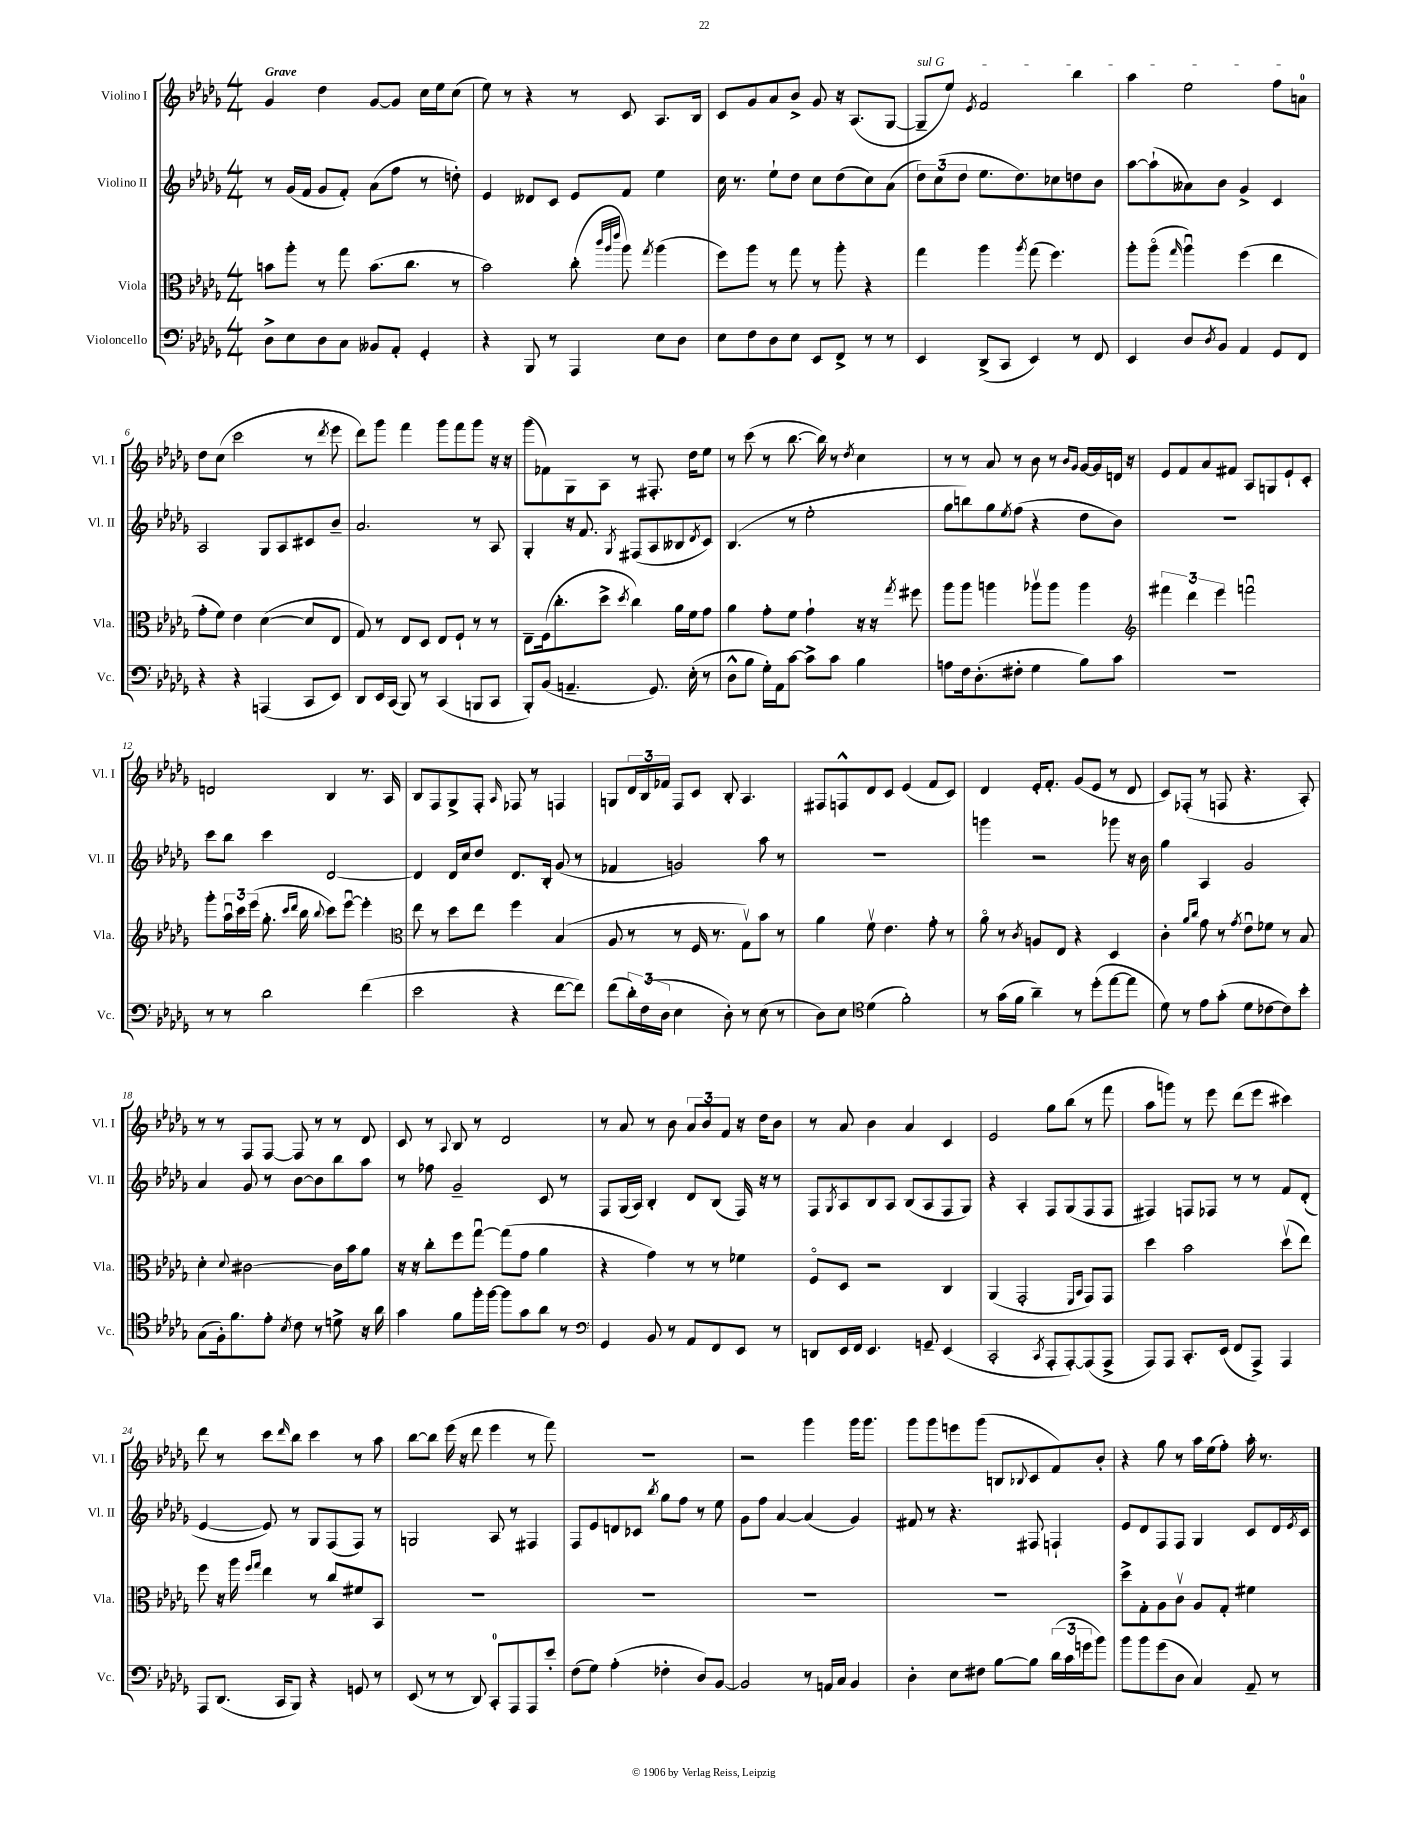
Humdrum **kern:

**kern	**kern	**kern	**kern
*part4	*part3	*part2	*part1
*staff4	*staff3	*staff2	*staff1
*I"Violoncello	*I"Viola	*I"Violino II	*I"Violino I
*I'Vc.	*I'Vla.	*I'Vl. II	*I'Vl. I
*clefF4	*clefC3	*clefG2	*clefG2
*k[b-e-a-d-g-]	*k[b-e-a-d-g-]	*k[b-e-a-d-g-]	*k[b-e-a-d-g-]
*M4/4	*M4/4	*M4/4	*M4/4
=1	=1	=1	=1
!	!	!	!LO:TX:a:B:t=Grave
8D-^\L	8bn\L	8r	4g-/
8E-\	8aa-'\J	(16g-/LL	.
.	.	16f/JJ	.
8D-\	8r	8g-/L	4dd-\
8C\J	8gg-\	8f'/J)	.
8BB--X/L	(8.b\L	(8a-\L	[8g-/L
8AA-'/J	.	8ff\J	8g-/J]
.	8.cc\J	.	.
4GG-'/	.	8r	16cc\LL
.	.	.	16ee-\J
.	8r	8ddn'\)	(8cc\J
=2	=2	=2	=2
4r	2b-\)	4e-/	8ee-\)
.	.	.	8r
8BBB-/	.	8d--X/L	4r
8r	.	8c/J	.
4AAA-/	(8cc'\	8e-/L	8r
.	32qqccc/LLL	.	.
.	32qqaa-/	.	.
.	32qqeee-/JJJ	.	.
.	8aa-\)	8f/J	8c/
.	8qgg-/	.	.
8E-\L	(4aa-\	4ee-\	8.A-/L
8D-\J	.	.	.
.	.	.	16B-/Jk
=3	=3	=3	=3
8E-\L	8ff\L)	16cc\	8c/L
.	.	8.r	.
8F\	8aa-\J	.	8g-/
8D-\	8r	8ee-`\L	8a-/
8E-\J	8gg-\	8dd-\J	8b-^/J
8EE-/L	8r	8cc\L	8g-/
8FF^/J	8aa-'\	(8dd-\	16r
.	.	.	(8.A-/L
8r	4r	8cc\)	.
8r	.	(8a-\J	[8G-/J
=4	=4	=4	=4
!	!	!	!LO:TX:a:i:t=sul G
4EE-/	4gg-\	12dd-\L)	8G-~/L]
.	.	(12cc\	.
.	.	.	8ee-/J)
.	.	12dd-\J	.
.	.	.	8qe-/
(8DD-^/L	4aa-\	8.ee-\L	2f/
8CC/J	.	.	.
.	.	8.dd-\)	.
.	8qaa-/	.	.
4EE-/)	(8gg-\	.	.
.	4.ff\)	8cc-X\	.
8r	.	8ddn\	4bb-\
8FF/	.	8b-\J	.
=5	=5	=5	=5
4EE-/	8aa-'\L	[8aa-\L	4aa-\
.	(8aa-\J	(8aa-`\]	.
.	16qqgg-/	.	.
8D-/L	4aa-u\)	8a--X\)	2ee-\
8qD-/	.	.	.
8BB-/J	.	8b-\J	.
4AA-/	(4ff\	4g-^/	.
8GG-/L	4ee-\	4c/	8ff\L
8FF/J	.	.	8an\J
!!LO:LB:g=z
=6	=6	=6	=6
4r	8g-'\L	2A-/	8dd-\L
.	8f\J)	.	(8cc\J
4r	4e-\	.	2ccc\
(4AAAn/	([4d-\	8G-/L	.
.	.	8A-/	.
8CC/L	8d-/L]	8c#X/	8r
.	.	.	8qddd-/
8EE-/J)	8E-/J	8b-~/J	8eee-\
=7	=7	=7	=7
8DD-/L	8G-/)	2.a-/	8ddd-\L)
16EE-/L	8r	.	8ggg-\J
(16CC/JJ	.	.	.
8BBB-/)	8E-/L	.	4fff\
8r	8D-/J	.	.
(4CC/	8E-/L	.	8ggg-\L
.	8F`/J	.	8fff\
8BBBn/L	8r	8r	8ggg-\J
8CC/J	8r	8A-/	16r
.	.	.	16r
=8	=8	=8	=8
8BBB-'/L)	8E-~\L	4G-'/	(8ggg-\L
(8BB-/J	(16F\k	.	8f-X\)
.	8.cc'\	.	.
4.AAn~/	.	16r	8G-\
.	.	8.f/	.
.	8dd-^\J	.	8A-\J
.	8qdd-/	8qG-/	.
.	4cc\)	(8F#X/L	8r
8.GG-/)	.	8A-/	8.F#X'/
.	16a-\LL	8B--X/	.
(16E-'\	16f\J	.	16dd-\KL
.	.	8qd-/	.
8r	8g-\J	8c/J)	8ee-\J
=9	=9	=9	=9
8D-^^\L	4a-\	(4.B-/	8r
8B-\J	.	.	(8ccc\
16G-'\LL)	8g-'\L	.	8r
16AA-\J	.	.	.
[8c\J	8f\J	8r	[8.bb-\
8c^\L]	4g-`\	2ee-'\	.
.	.	.	16bb-\])
8c\J	.	.	8r
.	.	.	8qdd-/
4B-\	16r	.	4cc\
.	16r	.	.
.	8qgg-/	.	.
.	8ff#X\	.	.
=10	=10	=10	=10
8An\L	8aa-\L	8gg-\L	8r
16F\k	8aa-\J	8bbn\)	8r
(8.D-'\	.	.	.
.	4aan\	8gg-\	8a-/
.	.	8qee-/	.
8F#X'\J	.	(8ff\J	8r
4G-\	8aa-Xv\L	4r	8b-\
.	8aa-\J	.	8r
.	.	.	16qqb-/LL
.	.	.	16qqg-/JJ
8B-\L)	4aa-\	8dd-\L	[16g-/LL
.	.	.	16g-/]
8c\J	.	8b-\J)	16dn/JJ
.	.	.	16r
=11	=11	=11	=11
*	*clefG2	*	*
1r	6fff#X\	1r	8e-/L
.	.	.	8f/
.	6ddd-\	.	.
.	.	.	8a-/
.	6eee-\	.	.
.	.	.	8f#X/J
.	2fffnu\	.	8A-/L
.	.	.	8Gn/
.	.	.	8e-`/
.	.	.	8c'/J
!!LO:LB:g=z
=12	=12	=12	=12
8r	8ggg-'\L	8ccc\L	2dn/
8r	24aa-u\L	8bb-\J	.
.	24ccc\	.	.
.	(24eee-\JJ	.	.
2d-\	8.gg-'\	4ccc\	.
.	16qqccc/LL	.	.
.	16qqddd-/JJ	.	.
.	16bb-\	.	.
.	8qqbb-/	.	.
.	8ccc\L)	[2d-/	4B-/
.	[8eee-u\J	.	.
(4f\	4eee-'\]	.	8.r
.	.	.	16A-/
=13	=13	=13	=13
*	*clefC3	*	*
2e-\	8ee-\	4d-/]	8B-/L
.	8r	.	8F/
.	8dd-\L	16d-/LL	8G-^/
.	.	16cc/J	.
.	8ee-\J	8dd-/J	8F'/J
.	.	.	16qqA-/
4r	4ff\	8.d-/L	8F-X/
.	.	.	8r
.	.	16B-'/Jk	.
[8f\L	(4B-/	(8g-/	4Fn/
8f\J])	.	8r	.
=14	=14	=14	=14
(8f\L	8A-/	4f-X/	8Gn/L
24d-'\L)	8r	.	24d-/L
(24F\	.	.	24B-/
24D-\JJ	.	.	24f-X/JJ
4E-\	8r	2gn/)	8F/L
.	16F/	.	8c/J
.	8.r	.	.
8D-'\)	.	.	8B-'/
8r	8G-v\L)	.	4.A-/
(8E-\	8b-\J	8aa-\	.
8r	8r	8r	.
=15	=15	=15	=15
8D-\L)	4a-\	1r	8F#X/L
8E-\J	.	.	8Fn^^/
*clefC4	*	*	*
(4d-\	8fv\	.	8d-/
.	4.e-\	.	8c/J
2f'\)	.	.	(4e-/
.	8g-'\	.	8f/L
.	8r	.	8c/J)
=16	=16	=16	=16
8r	8a-\	4gggn\	4d-/
(16g-\LL	8r	.	.
16f\JJ	.	.	.
.	8qc/	.	.
4a-~\)	8An/L	2r	16e-'/KL
.	.	.	8.f'/J
.	8E-/J	.	.
8r	4r	.	(8g-/L
(8dd-'\L	.	.	8e-/J
[8ee-\	4D-/	8ggg-X\	8r
8ee-\J]	.	16r	8d-/
.	.	16b-\	.
=17	=17	=17	=17
8d-\)	4c'\	4gg-\	8c/L)
8r	.	.	(8F-X'/J
.	16qqa-/LL	.	.
.	16qqcc/JJ	.	.
8e-\L	8g-\	4A-/	8r
(8g-'\J	8r	.	8Fn/
.	8qg-/	.	.
8d-\L	8e-u\L	2g-/	4.r
[8c-X\	8f-X\J	.	.
8c-\])	8r	.	.
8b-'\J	8B-/	.	8A-'/)
!!LO:LB:g=z
=18	=18	=18	=18
(8G-\L	4d-'\	4a-/	8r
16F'\k)	.	.	8r
8.f\	.	.	.
.	8qqd-/	.	.
.	[2c#X\	8g-/	8F/L
8e-'\J	.	8r	[8F/J
8qB-/	.	.	.
8c\	.	[8b-\L	8F/]
8r	.	8b-\]	8r
8dn^\	16c#\LL]	8bb-\	8r
.	16b-\J	.	.
16r	8a-\J	8aa-\J	8d-/
16a-\	.	.	.
=19	=19	=19	=19
4g-\	16r	8r	8c/
.	16r	.	.
.	8cc'\L	8ff-X\	8r
.	.	.	8qqA-/
8f\L	8ff\	2g-~/	8B-/
16ff'\L	[8gg-u\J	.	8r
[16ff\JJ	.	.	.
8ff\L]	(8gg-\L]	.	2d-/
8g-\	8g-\J	.	.
8a-\J	4a-\	8c/	.
8r	.	8r	.
=20	=20	=20	=20
*clefF4	*	*	*
4GG-/	4r	8F/L	8r
.	.	(16G-/L	8a-/
.	.	16A-/JJ)	.
8BB-/	4g-\)	4B-'/	8r
8r	.	.	8b-\
8AA-/L	8r	8d-/L	12a-/L
.	.	.	12b-/
8FF/	8r	(8B-/J	.
.	.	.	12f/J
8EE-/J	4f-X\	16F/)	16r
.	.	16r	16dd-\KL
8r	.	8r	8b-\J
=21	=21	=21	=21
8DDn/L	8F/L	8F/L	8r
.	.	8qG-/	.
16EE-/L	8D-/J	8A-/	8a-/
16FF/JJ	.	.	.
4.EE-/	2r	8B-/	4b-\
.	.	8A-/J	.
.	.	(8B-/L	4a-/
8GGn~/	.	8A-/	.
(4EE-/	4C/	8F/	4c/
.	.	8G-/J)	.
=22	=22	=22	=22
2CC'/	(4AA-/	4r	2e-/
.	2GG-'/	4A-'/	.
8qCC/	.	.	.
8AAA-'/L	.	8F/L	8gg-\L
[8AAA-'/)	.	(8G-/	(8bb-\J
.	16qqFF/LL	.	.
.	16qqBB-/JJ	.	.
(8AAA-/]	8GG-/L)	8F/	8r
8AAA-^/J	8GG-/J	8F/J	8fff\
=23	=23	=23	=23
8AAA-/L)	4dd-\	4F#X/)	8aa-\L
8AAA-/J	.	.	8gggn\J)
8.CC'/L	2b-\	8Fn/L	8r
.	.	8F-X/J	8eee-\
(16EE-/Jk	.	.	.
8FF/L	.	8r	(8ddd-\L
8AAA-^/J)	.	8r	8eee-\J
4AAA-/	(8dd-v\L	8f/L	4ccc#X\)
.	8ee-\J)	(8d-'/J	.
!!LO:LB:g=z
=24	=24	=24	=24
8AAA-/L	8ff\	[4e-/	8ddd-\
(8.DD-/J	16r	.	8r
.	16aa-\	.	.
.	16qqff/LL	.	.
.	16qqgg-/JJ	.	.
.	4ee-\	8e-/])	8ccc\L
16CC/KL	.	.	.
.	.	.	16qqddd-/
8BBB-/J)	.	8r	8bb-\J
4r	8r	8G-/L	4ccc\
.	8cc/L	(8F/	.
8GGn/	8f#X/	8F/J)	8r
8r	8BB-/J	8r	8aa-\
=25	=25	=25	=25
(8EE-/	1r	2Gn/	[8bb-\L
8r	.	.	8bb-\J]
8r	.	.	(16eee-\
.	.	.	16r
8DD-/)	.	.	8ddd-\
8CC'/L	.	8A-/	4eee-\
8AAA-/	.	8r	.
8AAA-/	.	4F#X/	8r
8e-'/J	.	.	8fff\)
=26	=26	=26	=26
(8F\L	1r	8F/L	1r
8G-\J)	.	8e-/	.
(4A-'\	.	8dn/	.
.	.	8c-X/J	.
.	.	8qbb-/	.
4F-X'\	.	8gg-\L	.
.	.	8ff\J	.
8D-/L)	.	8r	.
[8BB-/J	.	8ee-\	.
=27	=27	=27	=27
2BB-/]	1r	8g-\L	2r
.	.	8ff\J	.
.	.	[4a-/	.
8r	.	(4a-/]	4ggg-\
16AAn/LL	.	.	.
16C/JJ	.	.	.
4BB-/	.	4g-/)	16ggg-\KL
.	.	.	8.ggg-\J
=28	=28	=28	=28
4D-'\	1r	8f#X/	8ggg-\L
.	.	8r	8ggg-\
8E-\L	.	4.r	8eeen\
8F#X\J	.	.	(8ggg-\J
[8B-\L	.	.	8Bn/L
.	.	.	8qqB-X/
8B-\J]	.	8F#X/	8c/
(24d-\LL	.	4Fn`/	8f/)
24c\	.	.	.
24gn\J	.	.	.
8b-\J)	.	.	8b-'/J
=29	=29	=29	=29
8b-\L	8dd-^\L	8e-/L	4r
8b-\	8G-'\	8d-/	.
(8g-\	8A-\	8F/	8gg-\
8D-\J	8cv\J	8F/J	8r
4C/)	8A-/L	4G-/	16aa-\LL
.	.	.	(16ee-\J
.	8G-'/J	.	8ff'\J)
8AA-~/	4f#X\	8c/L	16aa-'\
.	.	.	8.r
8r	.	16d-/L	.
.	.	8qe-/	.
.	.	16c/JJ	.
==	==	==	==
*-	*-	*-	*-
